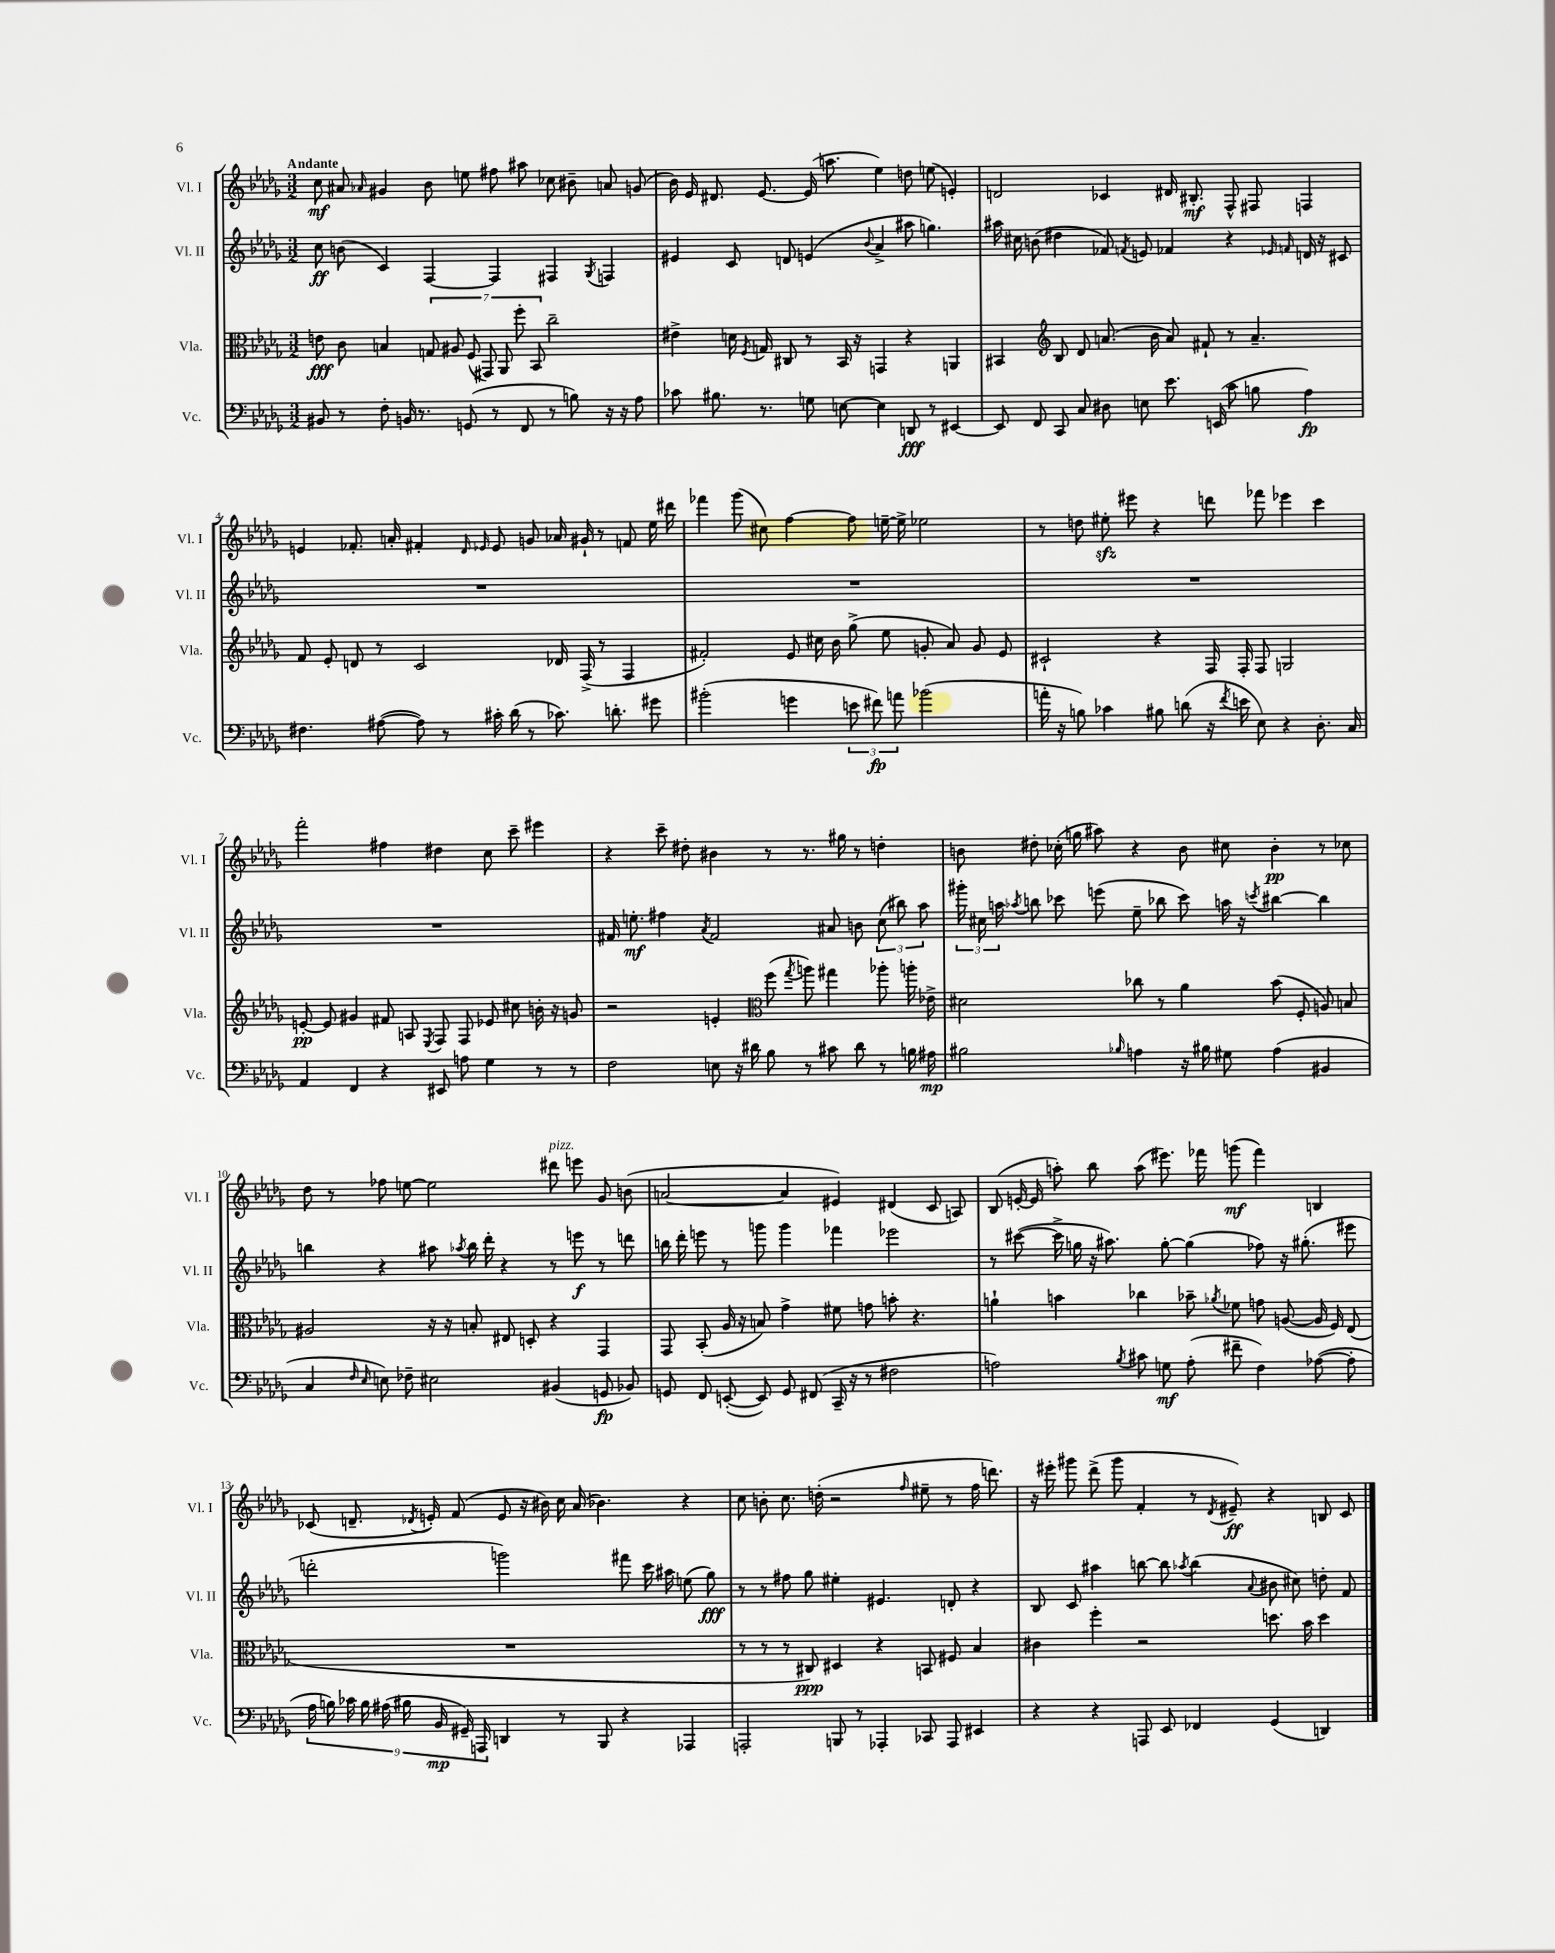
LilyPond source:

<<
\new StaffGroup <<
\new Staff = "s0" \with { instrumentName = "Vl. I" shortInstrumentName = "Vl. I" } {
    \clef treble \key des \major \numericTimeSignature \time 3/2 \tempo "Andante"
    \autoBeamOff c''8\mf ais'8 \grace { aes'16 } gis'4 bes'8 e''8 fis''8 ais''8 ces''8 bis'8-- a'8 g'8( |
    bes'16) ees'16 dis'8. ees'8.~ ees'16( a''8. ees''4) d''8 e''8( e'4-.) |
    d'2 ces'4 dis'16 bis8.-.\mf f8-^ fis8 f4 |
    e'4 fes'8.-. a'16-. fis'4-. \grace { des'16 ees'16 } ees'8 g'8 aes'16 gis'16-! r8 f'8 ees''16 dis'''16 |
    fes'''4 ges'''8( cis''8) f''4~ f''8 e''16~-- e''16-> ees''2 |
    r8 d''8 eis''8-.\sfz eis'''8 r4 d'''8 fes'''8 ees'''4 c'''4 |
    f'''2-. fis''4 dis''4 c''8 c'''8-- eis'''4 |
    r4 c'''8-- dis''8-. bis'4 r8 r8. gis''16 r8 d''4-. |
    b'8 dis''8-. ces''16-.( g''16 ais''8) r4 b'8 cis''8 b'4-.\pp r8 ces''8 |
    des''8 r8 fes''8 e''8~ e''2 dis'''8^\markup { \italic "pizz." } e'''8 ges'8 b'8( |
    a'2~ a'4 eis'4) dis'4( c'8 a8) |
    bes8( e'16~-. e'16 a''8-.) bes''8 a''8( eis'''8.) fes'''16 g'''8\mf( fes'''4) b4 |
    ces'8( d'8.-- \acciaccatura { des'8 } e'16-.) f'8( e'8 r16 bis'16) c''16 aes'16( bes'4.) r4 |
    c''8 b'8-. c''8. d''16-.( r2 \grace { f''16 } eis''8-- r8 f''16 d'''8.) |
    r16 eis'''16-. gis'''8 des'''8->( gis'''8 f'4-. r8 \acciaccatura { des'8 } eis'8--\ff) r4 b8 c'8 \bar "|." |
}
\new Staff = "s1" \with { instrumentName = "Vl. II" shortInstrumentName = "Vl. II" } {
    \clef treble \key des \major \numericTimeSignature \time 3/2
    \autoBeamOff c''8\ff b'8( c'4) f4~ f4 fis4 \acciaccatura { ges8 } f4 |
    eis'4 c'8 d'8 e'4( \appoggiatura { bes'8 } aes'4-> ais''8 g''4.) |
    ais''16 cis''16 b'8( dis''4 fes'8) \acciaccatura { f'8 } e'8 fes'4 r4 \grace { ees'16 f'16 } d'16 r16 cis'8 |
    R1. |
    R1. |
    R1. |
    R1. |
    fis'16 e''8.-.\mf fis''4 \acciaccatura { aes'8 } fis'2 ais'8 b'8 \tuplet 3/2 { c''8( bis''8) aes''8 } |
    \tuplet 3/2 { gis'''16-. cis''16 a''16 } \acciaccatura { aes''8 } b''8 ces'''8 e'''8( ees''8-- bes''8 ces'''8) a''16 r16 \acciaccatura { c'''8 } bis''4~ bis''4 |
    b''4 r4 ais''8 \acciaccatura { aes''8 } b''16 des'''16-. r4 r8 e'''8\f r8 d'''8 |
    b''16 des'''16-. e'''8 r8 g'''8 g'''4 fes'''4 ees'''2 |
    r8 cis'''8~( cis'''16-> g''16 r16 ais''8.) g''8~-. g''4( fes''8) r16 gis''8.-.( eis'''8 |
    d'''2-. g'''2) fis'''8 c'''16 ais''16 e''8( ges''8\fff) |
    r8 r8 fis''8 ges''8 eis''4-. eis'4. d'8-. r4 |
    bes8 c'8 ais''4 b''8~ b''8 \acciaccatura { aes''8 } b''4( \appoggiatura { aes'8 } bis'8 cis''8) d''8-. f'8 \bar "|." |
}
\new Staff = "s2" \with { instrumentName = "Vla." shortInstrumentName = "Vla." } {
    \clef alto \key des \major \numericTimeSignature \time 3/2
    \autoBeamOff e'8\fff c'8 b4 \tuplet 7/4 { g8 ais8 f8( gis,8) aes,8 f''8-. bes,8 } c''2-- |
    eis'4-> d'16 \acciaccatura { f8 } g16 cis8 r8 bes,16 r16 g,4 r4 a,4 |
    bis,4 \clef treble bes8 des'8 a'8.( bes'16 a'8) fis'8-! r8 a'4.-- |
    f'8 ees'8-. d'8 r8 c'2 des'16 f16->( r8 f4 |
    fis'2-.) ees'8 cis''16 bes'16 ges''8->( ees''8 g'8-. aes'8) g'8 ees'8 |
    cis'2-! r4 f16 f16-. f8 g2 |
    e'8~-.\pp e'8 gis'4 fis'8 a8 \acciaccatura { ees8 } f8 f8 ees'8 cis''8 b'16-. r16 g'8 |
    r2 e'4-. \clef alto f''8( \acciaccatura { ges''8 } a''8) gis''4 aes''8-. a''16-. ees'16-> |
    dis'2 ces''8 r8 aes'4 bes'8( f8-. a8) b8 |
    ais2 r16 r16 b8-. eis8 d8-. r4 ges,4 |
    ges,8 bes,8-.( aes16 r16 b8) ges'4-> fis'8 g'8 b'8-. r4. |
    a'4-! b'4 ces''4 bes'8-- \acciaccatura { aes'8 } fes'8 g'8 a8~( a16 f16) ees8( |
    R1. |
    r8 r8 r8 cis8\ppp) dis4 r4 b,8 fis8 bes4 |
    cis'4 f''4-. r2 d''8. bes'16 d''4 \bar "|." |
}
\new Staff = "s3" \with { instrumentName = "Vc." shortInstrumentName = "Vc." } {
    \clef bass \key des \major \numericTimeSignature \time 3/2
    \autoBeamOff bis,8 r8 f8-. b,16 r8. g,8( r8 f,8 r8 b8) r16 r16 aes8 |
    ces'8 bis8. r8. g8 e8~ e4 d,8\fff r8 eis,4~ |
    eis,8 f,8 c,8 c8 dis8 e8 ees'8. e,16( c'8 b8 aes4\fp) |
    fis4. ais8~( ais8) r8 cis'16-. des'16( r8 ces'8.) d'8.-. gis'8 |
    bis'2-.( g'4 \tuplet 3/2 { e'8 fis'8\fp) a'8 } bes'2( |
    a'16-. r16 b8) ces'4 bis8 d'8( r16 \acciaccatura { f'8 } e'16 ees8) r4 des8.-. c16 |
    aes,4 f,4 r4 eis,8 a8 ges4 r8 r8 |
    f2 e8 r16 dis'16 bes8 r8 cis'8 dis'8 r8 b16 ais16\mp |
    bis2 \grace { bes16 } a4 r16 bis16 gis8 a4( bis,4 |
    c4 \grace { f16 ees16 } e8) fes8-- eis2 bis,4( g,8\fp bes,8) |
    g,8 f,8 e,8~-.( e,8) g,8 fis,8( c,16-- r16 r8 fis2 |
    a2) \acciaccatura { bes8 } cis'8 g8\mf a8-.( fis'8-- f4) aes8~( aes8-. |
    \tuplet 9/8 { aes16 b16) ces'16 b16 ais16( bis16 bes,16\mp gis,16--) a,,16 } d,4 r8 bes,,8 r4 aes,,4 |
    a,,2-. b,,8 r8 aes,,4-. ces,8 aes,,8 eis,4 |
    r4 r4 a,,8 ees,8 fes,4 ges,4( d,4) \bar "|." |
}
>>
>>
